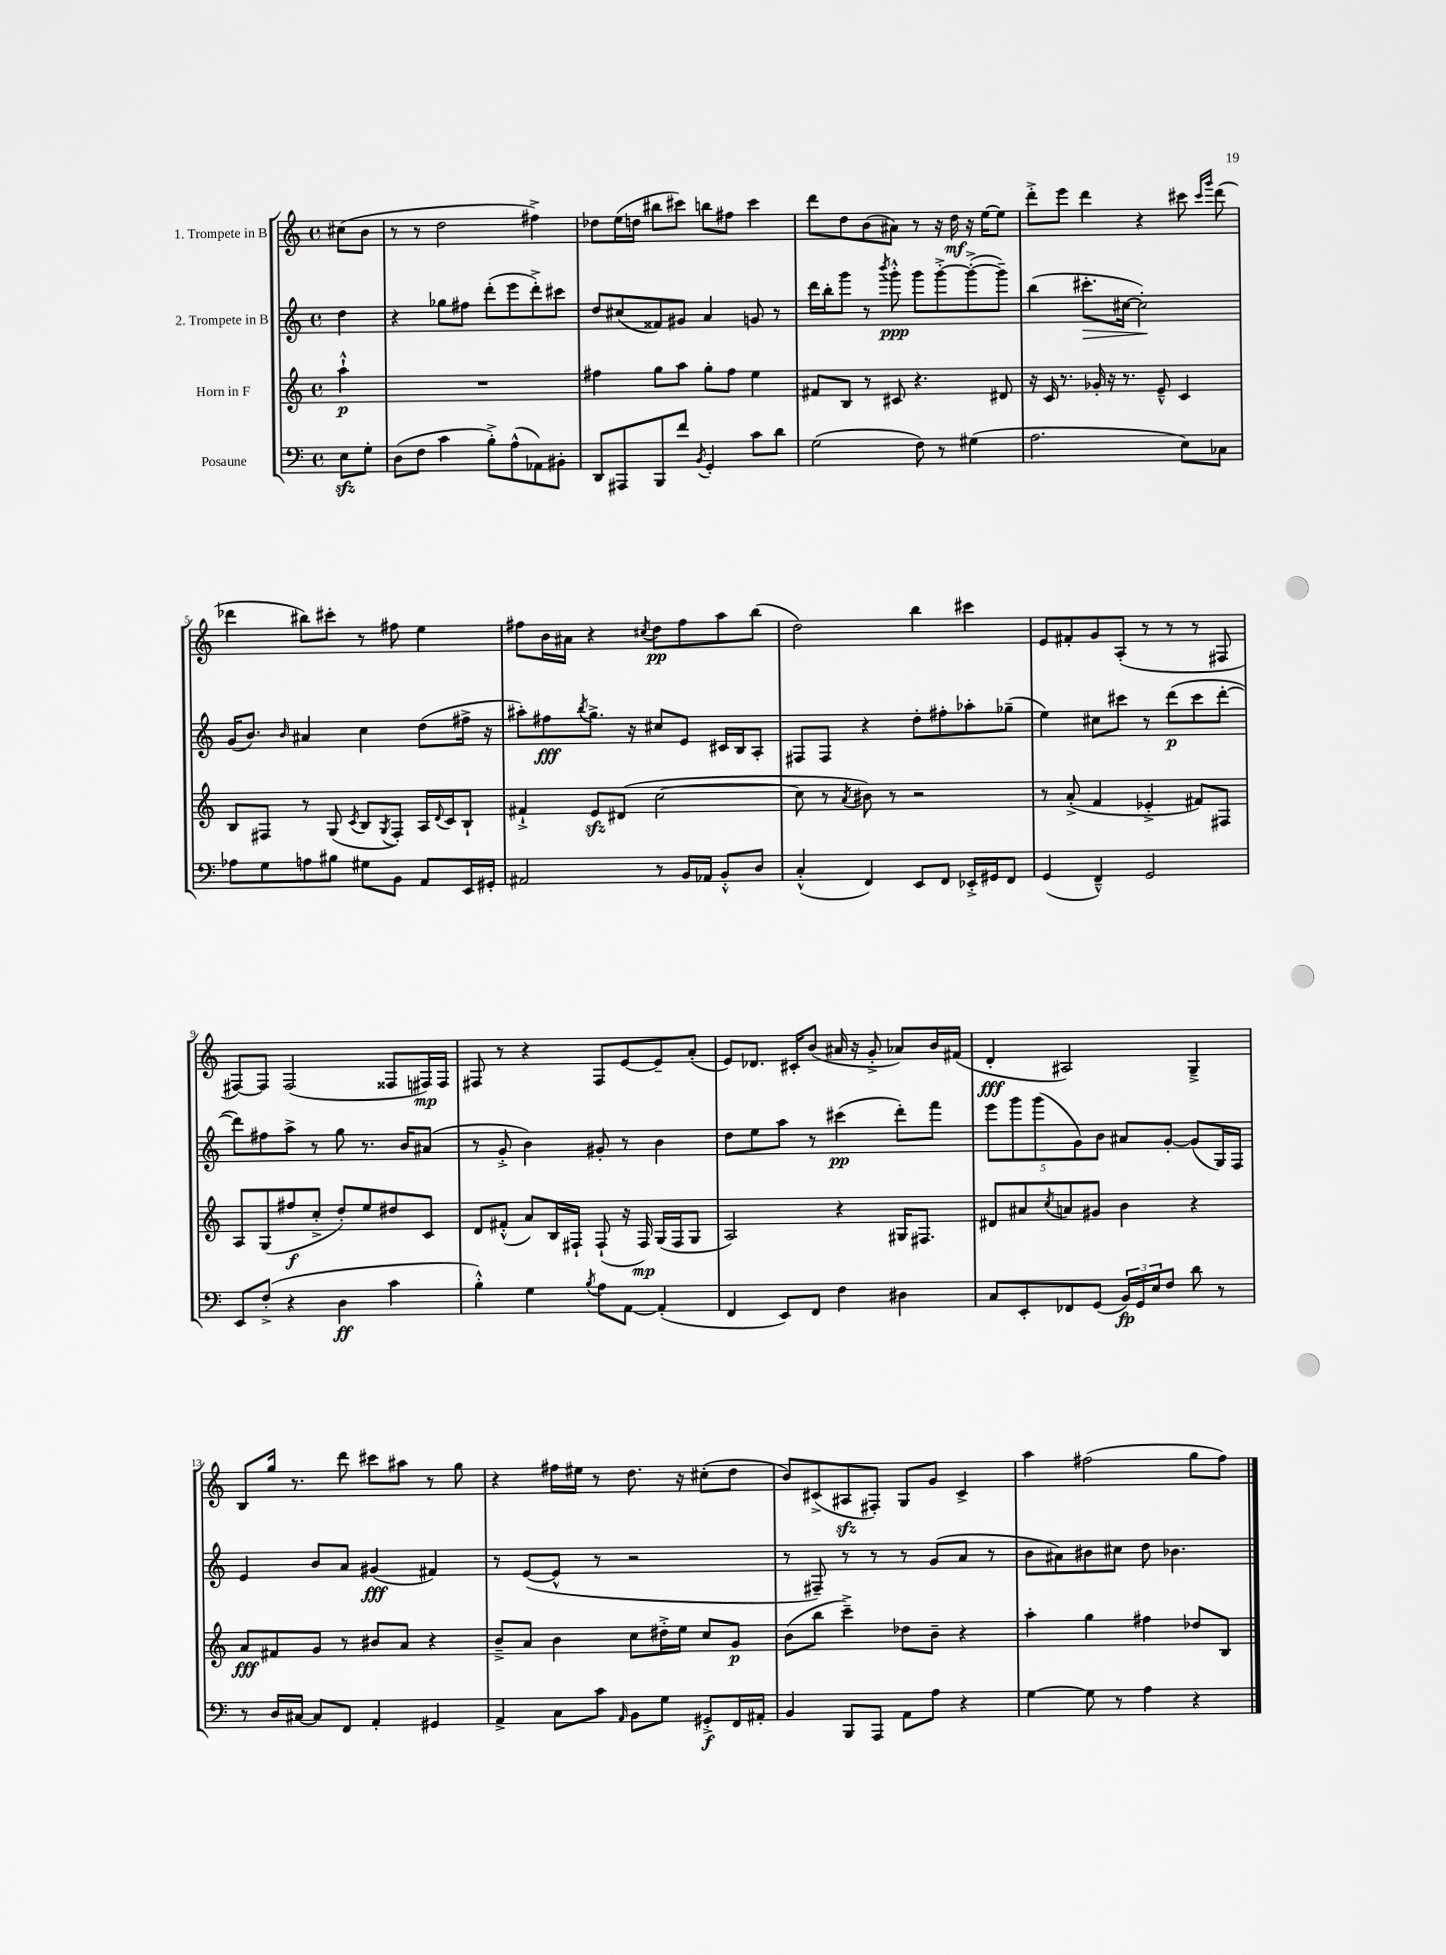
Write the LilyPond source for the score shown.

<<
\new StaffGroup <<
\new Staff = "s0" \with { instrumentName = "1. Trompete in B" } {
    \clef treble \key c \major \defaultTimeSignature \time 4/4 \partial 4
    cis''8( b'8 |
    r8 r8 d''2 fis''4->) |
    des''8 e''16( d''16 bis''8 cis'''8) b''8 fis''8 cis'''4 |
    d'''8 d''8 b'8( ais'8) r8 r16 d''16\mf r16 e''16~ e''8 |
    d'''8-.-> e'''8 d'''4 r4 cis'''8 \grace { cis'''16 g'''16 } d'''8( |
    des'''4 bis''8) cis'''8-. r8 fis''8 e''4 |
    fis''8 b'16 ais'16 r4 \acciaccatura { cis''8 } d''8\pp fis''8 a''8 b''8( |
    d''2) b''4 cis'''4 |
    e'8 fis'8-. g'8 a8-.( r8 r8 r8 fis8 |
    fis8~) fis8 fis2( fisis8 fis16\mp) fis16 |
    fis8 r8 r4 fis8 e'8~ e'8-- a'8-.( |
    e'8) des'8. cis'16-. b'8( ais'16 r16 g'8-.-> aes'8) b'16 fis'16( |
    d'4-.\fff ais2) g4---> |
    b8 g''16 r8. d'''8 cis'''8 ais''8 r8 g''8 |
    r4 fis''16 eis''16 r8 d''8. r16 cis''8-.( d''8 |
    b'8) cis'8->( ais8\sfz fis8-.) g8 g'8 cis'4-> |
    a''4 fis''2( g''8 fis''8) \bar "|." |
}
\new Staff = "s1" \with { instrumentName = "2. Trompete in B" } {
    \clef treble \key c \major \defaultTimeSignature \time 4/4 \partial 4
    d''4 |
    r4 ges''8 fis''8 d'''8-.( e'''8 d'''8-.->) cis'''8 |
    d''8 cis''8( fisis'8) gis'8 a'4 g'8 r8 |
    d'''16 b''16-. g'''8 r8 \acciaccatura { b'''8 } g'''8-.-^\ppp g'''8 g'''8~-.-> g'''8~-.->( g'''8--) |
    b''4( cis'''8.-.\> cis''16~ cis''2-.\!) |
    g'16( b'8.) \grace { b'16 } ais'4 c''4 d''8( fis''16-> r16 |
    ais''8-.) fis''8\fff \acciaccatura { b''8 } g''8.-> r16 cis''8 e'8 cis'16 b16 a8-. |
    fis8 fis8 r4 d''8-. fis''8-. aes''8-. ges''8--( |
    e''4) cis''8 cis'''8 r8 d'''8\p( cis'''8 d'''8~-. |
    d'''8) fis''8 a''8-> r8 g''8 r8. b'16 ais'8( |
    r8 g'8-.-> b'4) gis'8-. r8 b'4 |
    d''8 e''8 a''8 r8 cis'''4\pp( d'''8-.) f'''8 |
    \tuplet 5/4 { e'''8 g'''8 g'''8( g'8) b'8 } ais'8 g'8~-. g'8( g16) f16 |
    e'4 b'8 a'8 gis'4\fff( fis'4) |
    r8 e'8~( e'8-^ r8 r2 |
    r8 fis8--) r8 r8 r8 g'8( a'8 r8 |
    b'8 ais'8) bis'8 cis''8 d''8 bes'4. \bar "|." |
}
\new Staff = "s2" \with { instrumentName = "Horn in F" } {
    \clef treble \key c \major \defaultTimeSignature \time 4/4 \partial 4
    a''4-!-^\p |
    R1 |
    fis''4 g''8 a''8 g''8-. fis''8 e''4 |
    fis'8 b8 r8 cis'8 r4. dis'8 |
    r16 c'16 r8. ges'16-. r16 r8. e'8---^ c'4 |
    b8 fis8 r8 g8( \acciaccatura { c'8 } b8 \acciaccatura { g8 } fis8-.) a16 \appoggiatura { d'8 } c'16 b8-! |
    fis'4-!-> e'8\sfz dis'8( c''2~ |
    c''8 r8 \acciaccatura { a'8 } bis'8) r8 r2 |
    r8 a'8-.->( f'4 ees'4-.-> fis'8) fis8 |
    a8 g8( fis''8\f c''8-.-> d''8-.) e''8 dis''8 c'8 |
    d'8 fis'8-.-^( a'8) b16 fis16-! fis8-!( r16 fis16\mp) g16( fis16 g8 |
    a2) r4 gis16 fis8. |
    dis'8 ais'8 \acciaccatura { c''8 } a'8 gis'8 b'4 r4 |
    a'8\fff fis'8 g'8 r8 bis'8 a'8 r4 |
    b'8---> a'8 b'4 c''8 dis''16-.-> e''16 c''8 g'8\p |
    b'8( b''8 c'''4--->) des''8 b'8-- r4 |
    a''4-. g''4 fis''4 des''8 b8 \bar "|." |
}
\new Staff = "s3" \with { instrumentName = "Posaune" } {
    \clef bass \key c \major \defaultTimeSignature \time 4/4 \partial 4
    e8\sfz g8-. |
    d8( f8 c'4 b8-.->) a8-^( aes,8) bis,8-. |
    d,8 ais,,8 b,,8 f'8 \acciaccatura { b,8 } g,4-. c'8 d'8 |
    g2( f8) r8 gis4( |
    a2. e8) ces8 |
    aes8 g8 a8 bis8 gis8 b,8 a,8 e,16 gis,16-. |
    ais,2 r8 b,16 aes,16 b,8-.-^ d8 |
    c4-.-^( f,4) e,8 f,8 ees,16-.-> gis,16 f,8 |
    g,4( f,4---^) g,2 |
    e,8 f8-.->( r4 d4\ff c'4 |
    b4-.-^) g4 \acciaccatura { b8 } a8 a,8~ a,4-.( |
    f,4 e,8) f,8 f4 dis4 |
    c8 e,8-. fes,8 g,8( \tuplet 3/2 { b,16\fp) g,16 e16 } f8 d'8 r8 |
    r8 d16 cis16~ cis8 f,8 a,4-. gis,4 |
    a,4-> c8 c'8 \grace { a,16 } b,8 g8 gis,8-.->\f f,16 ais,16-. |
    b,4 b,,8 a,,8 a,8 a8 r4 |
    g4~ g8 r8 a4 r4 \bar "|." |
}
>>
>>
